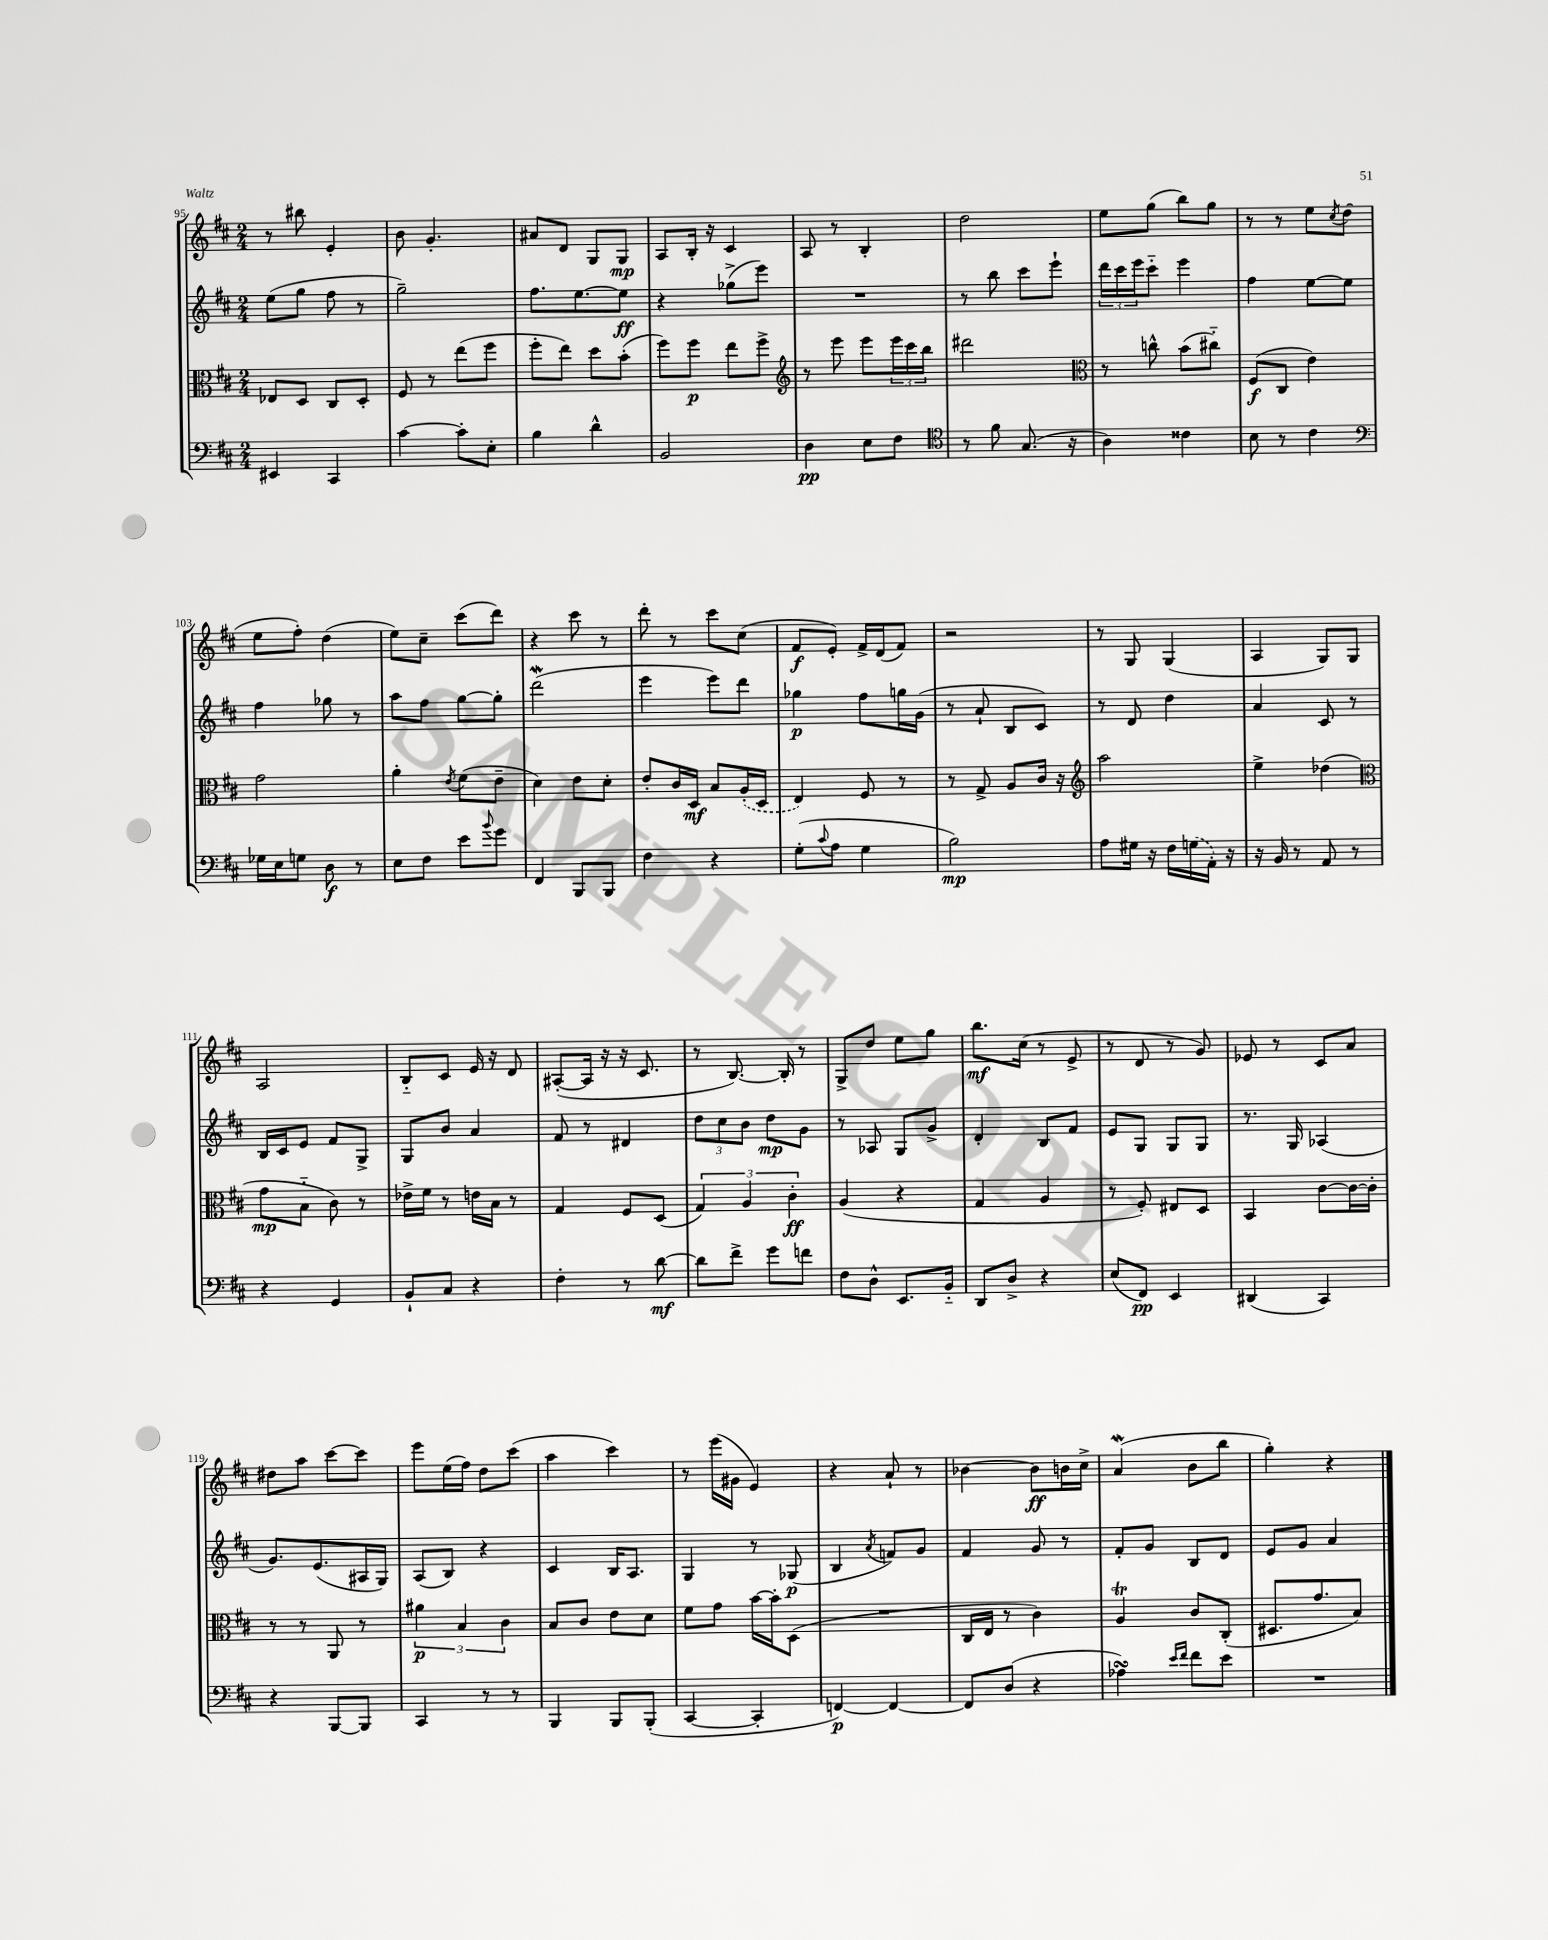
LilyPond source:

<<
\new StaffGroup <<
\new Staff = "s0" {
    \clef treble \key d \major \numericTimeSignature \time 2/4
    r8 bis''8 e'4-. |
    b'8 g'4.-. |
    ais'8 d'8 g8 g8\mp |
    a8 b16-. r16 cis'4 |
    a8 r8 b4-. |
    d''2 |
    e''8 g''8( b''8) g''8 |
    r8 r8 e''8 \acciaccatura { cis''8 } d''8( |
    e''8 fis''8-.) d''4( |
    e''8) cis''8-- cis'''8( d'''8) |
    r4 cis'''8 r8 |
    d'''8-. r8 cis'''8 cis''8( |
    fis'8\f e'8-.) fis'16-> d'16( fis'8) |
    r2 |
    r8 g8 g4( |
    a4 g8) g8 |
    a2 |
    b8-_ cis'8 e'16 r16 d'8 |
    ais8~-.( ais16 r16 r16 cis'8. |
    r8 b8.~) b16-. r8 |
    g8-> d''8 e''8 g''8 |
    b''8.\mf cis''16( r8 e'8-> |
    r8 d'8 r8 g'8) |
    ees'8 r8 cis'8 a'8 |
    dis''8 a''8 cis'''8~ cis'''8 |
    e'''8 e''16( fis''16) d''8 cis'''8( |
    a''4 cis'''4) |
    r8 e'''16( gis'16 e'4) |
    r4 a'8-! r8 |
    bes'4~ bes'8\ff b'16 cis''16-> |
    a'4\mordent( b'8 b''8 |
    g''4-.) r4 \bar "|." |
}
\new Staff = "s1" {
    \clef treble \key d \major \numericTimeSignature \time 2/4
    e''8( g''8 fis''8 r8 |
    g''2--) |
    fis''8. e''8.~ e''8\ff |
    r4 ges''8->( e'''8) |
    R2 |
    r8 b''8 cis'''8 e'''8-! |
    \tuplet 3/2 { d'''16 cis'''16 e'''16 } cis'''8-_ e'''4 |
    fis''4 e''8~ e''8 |
    fis''4 ges''8 r8 |
    a''8 fis''8 g''8~ g''8-. |
    d'''2\mordent( |
    e'''4 e'''8) d'''8 |
    ges''4\p fis''8 g''16 g'16( |
    r8 a'8-! b8 cis'8) |
    r8 d'8 d''4 |
    a'4 cis'8 r8 |
    b16 cis'16 e'8 fis'8 g8-> |
    g8 b'8 a'4 |
    fis'8 r8 dis'4 |
    \tuplet 3/2 { d''8 cis''8 b'8 } d''8\mp g'8 |
    r8 aes8 g8 g'8-> |
    d'4-. b8 fis'8 |
    e'8 g8 g8 g8 |
    r8. g16 aes4( |
    g'8.) e'8.( ais16 g16) |
    a8( b8) r4 |
    cis'4 b16 a8. |
    g4 r8 ges8\p( |
    b4 \acciaccatura { a'8 } f'8) g'8 |
    fis'4 g'8 r8 |
    fis'8-. g'8 b8 d'8 |
    e'8 g'8 a'4 \bar "|." |
}
\new Staff = "s2" {
    \clef alto \key d \major \numericTimeSignature \time 2/4
    ees8 d8 cis8 d8-. |
    fis8 r8 e''8( fis''8 |
    fis''8-. e''8) d''8 b'8-.( |
    fis''8) fis''8\p e''8 fis''8-> |
    \clef treble r8 e'''8 e'''8 \tuplet 3/2 { e'''16 cis'''16 b''16 } |
    dis'''2 |
    \clef alto r8 c''8-^ b'8( cis''8-_) |
    fis8\f( cis8 e'4) |
    g'2 |
    a'4-. \acciaccatura { e'8 } fis'8( e'8-- |
    d'4) e'8 d'8-. |
    e'8-. cis'16 d16\mf b8 \once \slurDashed a16-.( d16 |
    e4) fis8 r8 |
    r8 g8-> a8 cis'16 r16 |
    \clef treble a''2 |
    e''4-> des''4( |
    \clef alto g'8\mp b8-_ cis'8) r8 |
    ees'16-> fis'16 r8 e'16 b16 r8 |
    g4 fis8 d8( |
    \tuplet 3/2 { g4) a4 cis'4-.\ff } |
    a4( r4 |
    g4 a4 |
    r8 fis8-.) eis8 d8 |
    b,4 cis'8~ cis'16~ cis'16-. |
    r8 r8 a,8 r8 |
    \tuplet 3/2 { ais'4\p b4 cis'4 } |
    b8 cis'8 e'8 d'8 |
    fis'8 g'8 b'16~ b'16-. d8( |
    R2 |
    cis16 e16 r8 cis'4) |
    a4\trill cis'8 cis8-.( |
    dis8. g'8. b8) \bar "|." |
}
\new Staff = "s3" {
    \clef bass \key d \major \numericTimeSignature \time 2/4
    eis,4 cis,4 |
    cis'4~ cis'8-. e8-. |
    b4 d'4-^ |
    b,2 |
    d4\pp e8 fis8 |
    \clef tenor r8 fis'8 g8.( r16 |
    a4) cisis'4 |
    b8 r8 cis'4 |
    \clef bass ges16 e16 g8 d8\f r8 |
    e8 fis8 e'8 \appoggiatura { b'8 } g'8 |
    fis,4 b,,8 b,,8 |
    fis4 r4 |
    g8-.( \appoggiatura { cis'8 } a8 g4 |
    b2\mp) |
    a8 gis16 r16 fis16 \once \slurDashed g16( a,16-.) r16 |
    r16 b,16 r8 a,8 r8 |
    r4 g,4 |
    b,8-! cis8 r4 |
    fis4-. r8 d'8~\mf |
    d'8 fis'8-> g'8 f'8 |
    fis8 d8-^ e,8. b,16-_ |
    d,8 d8-> r4 |
    e8( fis,8\pp) e,4 |
    dis,4( cis,4) |
    r4 b,,8~ b,,8 |
    cis,4 r8 r8 |
    b,,4 b,,8 b,,8-.( |
    cis,4~ cis,4-. |
    f,4~\p) f,4~ |
    f,8 d8( r4 |
    aes4\turn) \grace { e'16 fis'16 } fis'8 e'8 |
    R2 \bar "|." |
}
>>
>>
\layout { \context { \Score currentBarNumber = #95 } }
